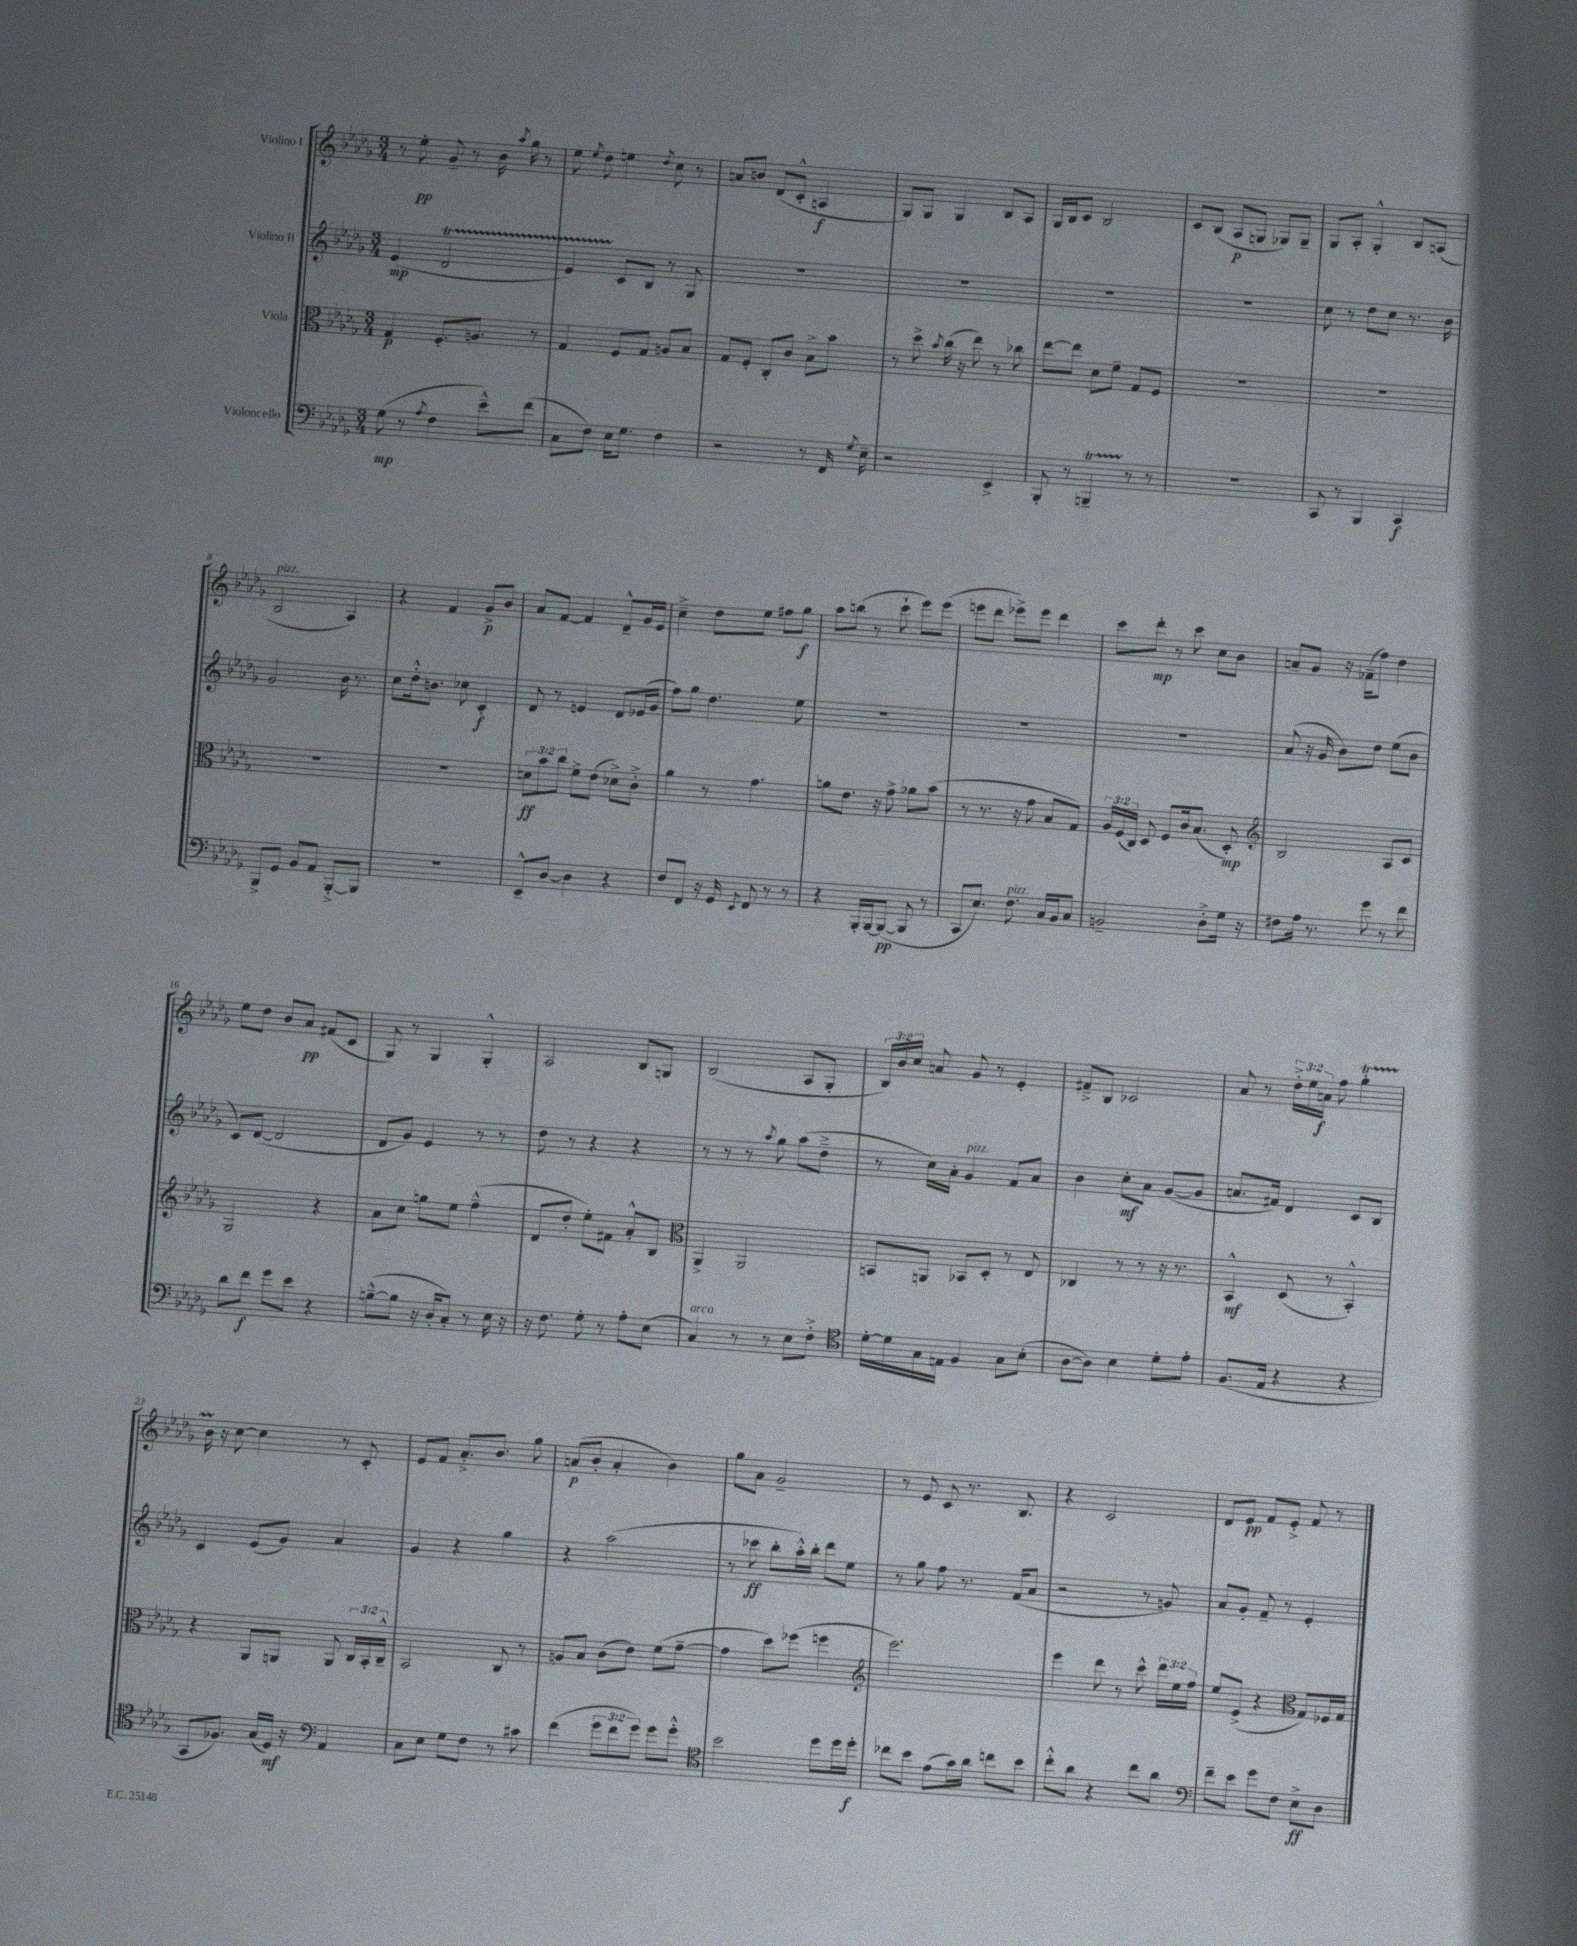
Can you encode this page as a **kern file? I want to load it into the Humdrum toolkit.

**kern	**kern	**kern	**kern
*staff4	*staff3	*staff2	*staff1
*clefF4	*clefC3	*clefG2	*clefG2
*k[b-e-a-d-g-]	*k[b-e-a-d-g-]	*k[b-e-a-d-g-]	*k[b-e-a-d-g-]
*M3/4	*M3/4	*M3/4	*M3/4
(8G-	4G-	(4e-	8r
8r	.	.	8ee-'
8qA-	.	.	.
4F	8.F'	2d-	8g-~
.	.	.	8r
.	8.A	.	.
8e-~^^)	.	.	16b-
.	.	.	8qaa-
.	.	.	16gg-
(8f	8r	.	8r
=	=	=	=
8C	4G-	4e-)	8ee-
.	.	.	8qee-
8F)	.	.	8dd-
16E-	8F	8c	4ee
8.G-	.	.	.
.	8G-	8B-	.
.	.	.	8qdd-
4F	8A	8r	8cc
.	8B-	8G-	8r
=	=	=	=
2r	8G-	2.r	8a
.	8F'	.	8b
.	8C'	.	(8d-
.	8c	.	8c'^^
8r	8B-^	.	4A
16FF	8b-	.	.
8qG-	.	.	.
16E-~	.	.	.
=	=	=	=
2r	8r	2.r	8G-)
.	8dd-^	.	8G-
.	8qb-	.	.
.	(16cc	.	4G-
.	16r	.	.
.	8ee-)	.	.
4EE-^	8r	.	8B-
.	8cc-	.	8A-
=	=	=	=
8BBB-'	[8ee-	2.r	16G-
.	.	.	16B-
8r	8ee-]	.	8c
4BBB~	8d-	.	2B-
.	8f~	.	.
8r	8G-	.	.
8r	8F	.	.
=	=	=	=
2.r	2.r	2.r	8c
.	.	.	(8B-
.	.	.	8A-
.	.	.	8G
.	.	.	8G-)
.	.	.	8G-~
=	=	=	=
8CC	2.r	8cc	8G-
8r	.	8r	8A-'
4BBB-	.	8dd-	4G-'^^
.	.	8cc	.
4CC	.	8.r	8B-
.	.	.	(8A
.	.	16b-	.
=	=	=	=
8BBB-^	2.r	2g-	2B-
8GG-	.	.	.
8BB-	.	.	.
8AA-	.	.	.
[8BBB-'^	.	16b-	4A-)
.	.	8.r	.
8BBB-]	.	.	.
=	=	=	=
2.r	2.r	8cc	4r
.	.	16dd-'^^	.
.	.	8.b	.
.	.	.	4f
.	.	8cc-	.
.	.	4c'	8g-^
.	.	.	8b-
=	=	=	=
8EE-~^^	12d	8d-	8a-
.	12b-	.	.
[8D-	.	8r	[8f
.	12cc	.	.
4D-]	8f^	4e	4f]
.	(8e-	.	.
4r	8d-^)	8d-	8d-~^^
.	8c'^	(16e-	16g-
.	.	16g-	16e-
=	=	=	=
8F	4a-	8ff)	4cc~^
8FF	.	8gg-	.
16r	8r	4.dd-	8dd-
16GG-	.	.	.
8qEE-	.	.	.
8FF	4.g-	.	8ee-
8r	.	.	8ff#
8r	.	8ee-	8gg-
=	=	=	=
4r	8a	2.r	8aa-
.	8.e-	.	(8bb
16BBB-'	.	.	8r
[16BBB-	16r	.	.
(8BBB-_	8g-^	.	8ccc`
8BBB-]	8a-	.	8eee-)
8r	(8b-	.	(8eee-
=	=	=	=
8CC	8r	2.r	8eee
8.E-)	8.r	.	8ddd-
.	.	.	8eee-^)
8.F	16r	.	.
.	8g-	.	8eee-
16C	8B-	.	4ddd-
16BB-	.	.	.
8C	8G-)	.	.
=	=	=	=
2BB~	24A-	2.r	8ccc
.	(24F	.	.
.	24C)	.	.
.	8D-	.	8ddd-'
.	8F	.	8r
.	16c	.	8ccc
.	(8.B-	.	.
8D-'^	.	.	8cc
16G-	8D-')	.	8b-
16r	.	.	.
=	=	=	=
*	*clefG2	*	*
8F#	2B-	(8a-	8a~
16A-	.	16r	8g-
8.r	.	16g-	.
.	.	8b-)	16r
.	.	.	(16f-~
8g-	.	8dd-	8ff)
8r	8A-	(8ee-	4dd-
8f	8c	8b-	.
=	=	=	=
8d-	2G-	8c)	8ee-
8f	.	([8d-	8dd-
8g-	.	2d-]	8b-
8e-	.	.	8a-
4r	4r	.	(8f#
.	.	.	8c
=	=	=	=
([8B~^^	8a-	8d-	8G-)
8B]	8cc	8g-)	8r
16r	8gg	4e-	4G-
16D-'	.	.	.
8C')	8ee-	.	.
8r	(4ff~^^	8r	4G-'^^
16E-	.	8r	.
16r	.	.	.
=	=	=	=
16r	8d-	8dd-	2A-
8.F	.	.	.
.	8dd-'	8r	.
8G-'	8ee-')	4r	.
8r	8f#	.	.
8A-'	8a-'^^	4r	8B-
(8E-	8B-	.	8G
=	=	=	=
*	*clefC3	*	*
4C)	4AA-^	8r	(2B-
.	.	8r	.
8r	2AA-	8r	.
.	.	8qaa-	.
8r	.	8gg-	.
8E-	.	(8aa-	8A-
8F'^	.	8dd-~^	8G-'
=	=	=	=
*clefC4	*	*	*
[16d-'	8BB	8r	24B-)
.	.	.	24b-
16d-]	.	.	.
.	.	.	24cc
16G-	8AA	16cc)	8a
16E	.	16a-'	.
4F	8BB-	4g-	8g-
.	8D-'	.	8r
8G-	8r	8f	4e-'
(8B-'	8E-	8a-	.
=	=	=	=
[8A-	4C-	4b-	8f#~^
8A-])	.	.	8B-
4B-	8r	8cc'	2c-
.	8r	8a-	.
8d-'	16r	([8g-	.
.	8.r	.	.
8e-'	.	8g-]	.
=	=	=	=
(8.F	4BB-^^	8.a	8a-
.	.	.	8r
16E-	.	16f#)	.
4r	(8D-	4d-	24dd-'^
.	.	.	24ee-
.	.	.	24a
.	8r	.	8ff
4r	4BB-'^^)	8c	4gg-'
.	.	8B-	.
=	=	=	=
8GG-	4r	4c	16b-
.	.	.	16r
8.F-)	.	.	[8cc
.	8AA-	(8e-	4cc]
(16G-	.	.	.
16D-)	8AA	8g-)	.
16r	.	.	.
*clefF4	*	*	*
4AA-	8AA	4a-	8r
.	24C	.	8c'
.	24BB-'	.	.
.	24C~^^	.	.
=	=	=	=
8C	2BB-	4g-	8e-
8E-	.	.	8f
8G-	.	4r	8.a-'^
8F	.	.	.
.	.	.	8.b-
8r	8C	4gg-	.
8c#	8r	.	8gg-
=	=	=	=
(4f	8A	4r	(8a
.	8B-	.	8b-'
12g-	(8c	(2aa-	4a'
12f	.	.	.
.	8e-)	.	.
12g-)	.	.	.
8g-	(8f	.	4b-)
8g-'^^	[8g-~	.	.
=	=	=	=
*clefC4	*	*	*
2b-	4g-]	8r	8gg-
.	.	8ccc-	8a-
.	8dd-)	8bb-'	2g-~
.	(8ff-	16aa-'^^)	.
.	.	16bb-'	.
8dd-	4ff	8ddd-	.
16dd-	.	8ee-	.
16dd-'	.	.	.
=	=	=	=
*	*clefG2	*	*
8cc-	2.eee-)	8r	8r
8b-	.	8gg-	8e-
(8e-	.	8ff	8c
16g-)	.	8.r	8.r
16a-	.	.	.
8cc	.	.	.
.	.	(16f	8.B-
8b-	.	8a-	.
=	=	=	=
8cc'^^	4eee-	2r	4r
8a-	.	.	.
4r	8ddd-	.	2c
.	8r	.	.
8cc	8ccc^^	8r	.
8a-	24ddd-	8g)	.
.	24ee-	.	.
.	24ff	.	.
=	=	=	=
*clefF4	*	*	*
8f~	8ee-	8a-	8d-
8e-	(8e-^	8g-'	8e-
8g-	4r	8f~	8f
8F	.	8r	8e-'^
*	*clefC3	*	*
8E-^	8G-)	4e-'	8f
8D-	16F-	.	8r
.	16G-	.	.
==	==	==	==
*-	*-	*-	*-
